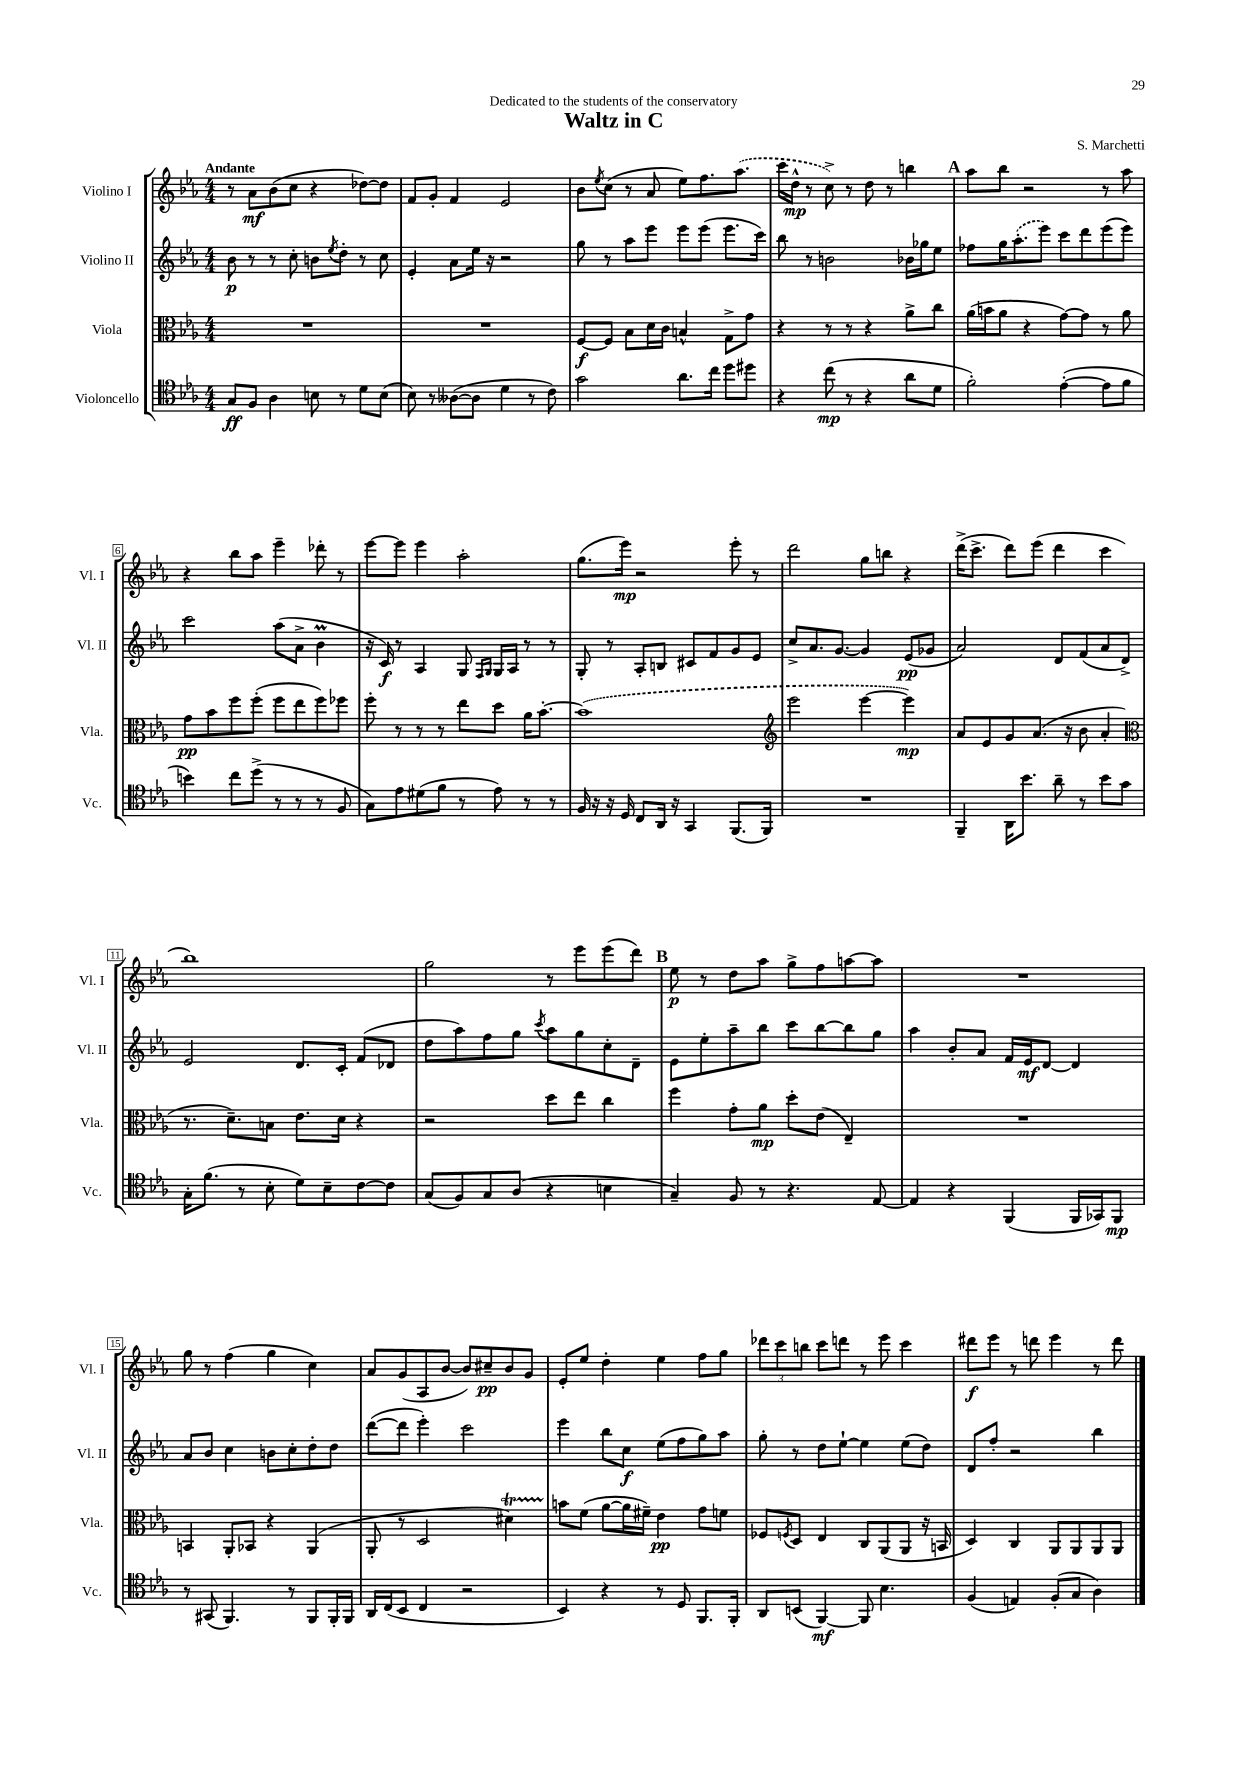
\header { title = "Waltz in C" composer = "S. Marchetti" dedication = "Dedicated to the students of the conservatory" }
<<
\new StaffGroup <<
\new Staff = "s0" \with { instrumentName = "Violino I" shortInstrumentName = "Vl. I" } {
    \clef treble \key ees \major \numericTimeSignature \time 4/4 \tempo "Andante"
    r8 aes'8\mf bes'8( c''8 r4 des''8~) des''8 |
    f'8 g'8-. f'4 ees'2 |
    bes'8 \acciaccatura { ees''8 } c''8( r8 aes'8 ees''8) f''8. \once \slurDashed aes''8.( |
    c'''16 d''16-^\mp r8 c''8->) r8 d''8 r8 b''4 |
    \mark \markup { \bold "A" } aes''8 bes''8 r2 r8 aes''8 |
    r4 bes''8 aes''8 ees'''4-- des'''8-. r8 |
    ees'''8~ ees'''8 ees'''4 aes''2-. |
    g''8.( ees'''16\mp) r2 ees'''8-. r8 |
    d'''2 g''8 b''8 r4 |
    d'''16->( c'''8.-> d'''8) ees'''8( d'''4 c'''4 |
    bes''1) |
    g''2 r8 ees'''8 ees'''8( d'''8) |
    \mark \markup { \bold "B" } ees''8\p r8 d''8 aes''8 g''8-> f''8 a''8~ a''8 |
    R1 |
    g''8 r8 f''4( g''4 c''4) |
    aes'8 g'8( aes8 bes'8~ bes'8) cis''8--\pp bes'8 g'8 |
    ees'8-. ees''8 d''4-. ees''4 f''8 g''8 |
    \tuplet 3/2 { des'''8 c'''8 b''8 } c'''8 d'''8 r8 ees'''8 c'''4 |
    dis'''8\f ees'''8 r8 d'''8 ees'''4 r8 d'''8 \bar "|." |
}
\new Staff = "s1" \with { instrumentName = "Violino II" shortInstrumentName = "Vl. II" } {
    \clef treble \key ees \major \numericTimeSignature \time 4/4
    bes'8\p r8 r8 c''8-. b'8 \acciaccatura { ees''8 } d''8-. r8 c''8 |
    ees'4-. aes'8 ees''16 r16 r2 |
    g''8 r8 aes''8 ees'''8 ees'''8 ees'''8( ees'''8. c'''16) |
    bes''8 r8 b'2 bes'16 ges''16 ees''8 |
    \mark \markup { \bold "A" } fes''8 g''16 \once \slurDashed aes''8.-.( ees'''8) c'''8 d'''8 ees'''8( ees'''8) |
    c'''2 aes''8( aes'8-> bes'4\prall |
    r16 c'16\f) r8 aes4 g8 \grace { f16 g16 } g16 aes16 r8 r8 |
    g8-. r8 aes8-. b8 cis'8 f'8 g'8 ees'8 |
    c''8-> aes'8. g'8.~ g'4 ees'8\pp( ges'8 |
    aes'2) d'8 f'8( aes'8 d'8->) |
    ees'2 d'8. c'16-. f'8( des'8 |
    d''8 aes''8) f''8 g''8 \acciaccatura { c'''8 } aes''8 g''8 c''8-. d'8-- |
    \mark \markup { \bold "B" } ees'8 ees''8-. aes''8-- bes''8 c'''8 bes''8~ bes''8 g''8 |
    aes''4 bes'8-. aes'8 f'16 ees'16\mf d'8~ d'4 |
    aes'8 bes'8 c''4 b'8 c''8-. d''8-. d''8 |
    d'''8~( d'''8 ees'''4-.) c'''2 |
    ees'''4 bes''8 c''8\f ees''8( f''8 g''8) aes''8 |
    g''8-. r8 d''8 ees''8~-! ees''4 ees''8( d''8) |
    d'8 f''8-. r2 bes''4 \bar "|." |
}
\new Staff = "s2" \with { instrumentName = "Viola" shortInstrumentName = "Vla." } {
    \clef alto \key ees \major \numericTimeSignature \time 4/4
    R1 |
    R1 |
    f8~\f f8 bes8 d'16 c'16 b4-^ g8-> g'8 |
    r4 r8 r8 r4 aes'8-> c''8 |
    \mark \markup { \bold "A" } aes'16( b'16 aes'8 r4 g'8~) g'8 r8 aes'8 |
    g'8\pp bes'8 f''8 f''8-.( f''8 ees''8 f''8) fes''8 |
    f''8-. r8 r8 r8 ees''8 d''8 aes'16 bes'8.~-. |
    \once \slurDashed bes'1( |
    \clef treble ees'''2 ees'''4~ ees'''4\mp) |
    aes'8 ees'8 g'8 aes'8.( r16 bes'8 aes'4-. |
    \clef alto r8. d'8.--) b8 ees'8. d'16 r4 |
    r2 d''8 ees''8 c''4 |
    \mark \markup { \bold "B" } f''4 g'8-. aes'8\mp d''8-. ees'8( ees4--) |
    R1 |
    b,4 aes,8-. bes,8 r4 aes,4( |
    aes,8-. r8 d2 dis'4\startTrillSpan) |
    b'8\stopTrillSpan f'8( aes'8~ aes'16 fis'16--) ees'4\pp g'8 f'8 |
    fes8 \acciaccatura { f8 } d8 ees4 c8 aes,8( aes,8 r16 b,16 |
    d4) c4 aes,8 aes,8 aes,8 aes,8 \bar "|." |
}
\new Staff = "s3" \with { instrumentName = "Violoncello" shortInstrumentName = "Vc." } {
    \clef tenor \key ees \major \numericTimeSignature \time 4/4
    g8\ff f8 aes4 b8 r8 d'8 b8( |
    bes8) r8 aeses8~( aeses8 d'4 r8 c'8) |
    g'2 aes'8. c''16 d''8 dis''8 |
    r4 c''8\mp( r8 r4 aes'8 d'8 |
    \mark \markup { \bold "A" } f'2-.) ees'4~-.( ees'8 f'8 |
    b'4) c''8 d''8->( r8 r8 r8 f8 |
    g8) ees'8 dis'8( f'8 r8 ees'8) r8 r8 |
    f16 r16 r16 d16 c8 aes,16 r16 g,4 f,8.( f,16) |
    R1 |
    f,4-- aes,16 bes'8. aes'8-- r8 bes'8 g'8 |
    g16-. f'8.( r8 bes8-. d'8) bes8-- c'8~ c'8 |
    g8( f8) g8 aes8( r4 b4 |
    \mark \markup { \bold "B" } g4--) f8 r8 r4. ees8~ |
    ees4 r4 f,4( f,16 ges,16) f,8\mp |
    r8 gis,8( f,4.) r8 f,8 f,16-. f,16 |
    aes,16 c16( bes,8 c4 r2 |
    bes,4) r4 r8 d8 f,8. f,16-. |
    aes,8 b,8( f,4~\mf) f,8 bes4. |
    f4( e4) f8-.( g8 aes4) \bar "|." |
}
>>
>>
\layout { \context { \Score \override BarNumber.stencil = #(make-stencil-boxer 0.1 0.3 ly:text-interface::print) } }
